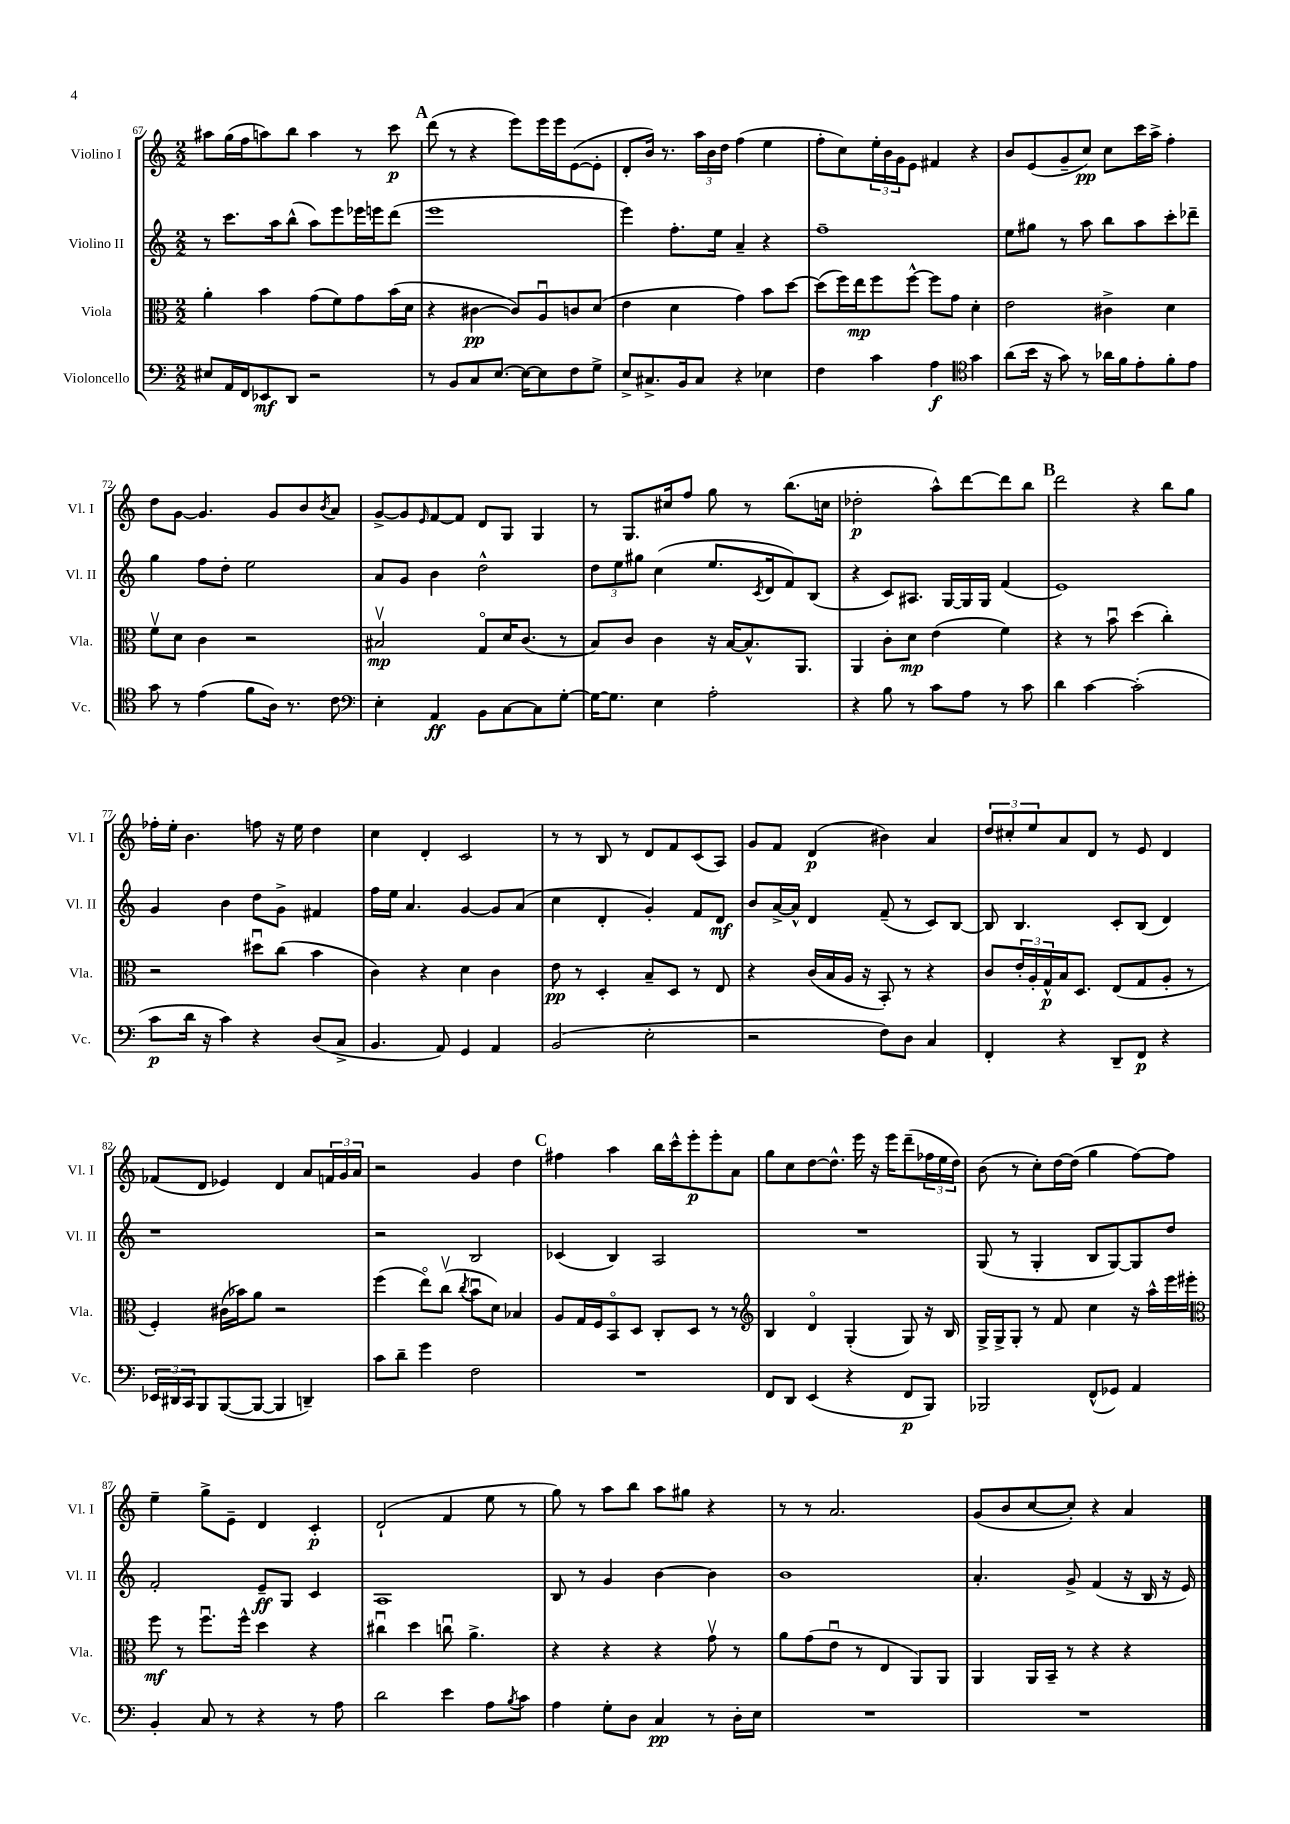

**kern	**dynam	**kern	**dynam	**kern	**dynam	**kern	**dynam
*part4	*part4	*part3	*part3	*part2	*part2	*part1	*part1
*staff4	*staff4	*staff3	*staff3	*staff2	*staff2	*staff1	*staff1
*I"Violoncello	*	*I"Viola	*	*I"Violino II	*	*I"Violino I	*
*I'Vc.	*	*I'Vla.	*	*I'Vl. II	*	*I'Vl. I	*
*clefF4	*	*clefC3	*	*clefG2	*	*clefG2	*
*k[]	*	*k[]	*	*k[]	*	*k[]	*
*M2/2	*	*M2/2	*	*M2/2	*	*M2/2	*
=67	=67	=67	=67	=67	=67	=67	=67
8E#X/L	.	4a'\	.	8r	.	8aa#X\L	.
16AA/L	.	.	.	8.ccc\L	.	(16gg\L	.
16FF/J	.	.	.	.	.	16ff\J	.
8EE-X/	mf	4b\	.	.	.	8aan\)	.
.	.	.	.	16aa\k	.	.	.
8DD/J	.	.	.	(8bb^^\J	.	8bb\J	.
2r	.	(8g\L	.	8aa\L)	.	4aa\	.
.	.	8f\)	.	8eee\	.	.	.
.	.	8g\	.	16eee-X\L	.	8r	.
.	.	.	.	16eeen\J	.	.	.
.	.	(16b\L	.	(8ddd\J	.	8ccc\	p
.	.	16d\JJ	.	.	.	.	.
!!LO:REH:place=s1:t=A
=68	=68	=68	=68	=68	=68	=68	=68
8r	.	4r	.	1eee	.	(8ddd\	.
8BB/L	.	.	.	.	.	8r	.
8C/	.	[4c#X\	pp	.	.	4r	.
[8.E/J	.	.	.	.	.	.	.
.	.	8c#/L])	.	.	.	8eee\L)	.
16E\KL_	.	.	.	.	.	.	.
8E\]	.	8Au/	.	.	.	16eee\L	.
.	.	.	.	.	.	16eee\J	.
8F\	.	8cn/	.	.	.	([8e\	.
8G^\J	.	(8d/J	.	.	.	8e'\J]	.
=69	=69	=69	=69	=69	=69	=69	=69
8E^/L	.	4e\	.	4eee\)	.	8d'/L	.
8.C#X^/	.	.	.	.	.	16b/Jk)	.
.	.	.	.	.	.	8.r	.
.	.	4d\	.	8.ff'\L	.	.	.
16BB/k	.	.	.	.	.	.	.
8C#/J	.	.	.	.	.	24aa\LL	.
.	.	.	.	.	.	24b\	.
.	.	.	.	16ee\Jk	.	.	.
.	.	.	.	.	.	24dd\JJ	.
4r	.	4g\)	.	4a~/	.	(4ff\	.
4E-X\	.	8b\L	.	4r	.	4ee\	.
.	.	[8dd\J	.	.	.	.	.
=70	=70	=70	=70	=70	=70	=70	=70
4F\	.	(8dd\L]	.	1ff~	.	8ff'\L	.
.	.	16ff\L)	.	.	.	8cc\)	.
.	.	16ee\J	mp	.	.	.	.
4c\	.	8ff\	.	.	.	24ee'\L	.
.	.	.	.	.	.	24b\	.
.	.	.	.	.	.	24g\J	.
.	.	[8ff^^\J	.	.	.	8e\J	.
4A\	f	8ff\L]	.	.	.	4f#X/	.
.	.	8g\J	.	.	.	.	.
*clefC4	*	*	*	*	*	*	*
4g\	.	4d'\	.	.	.	4r	.
=71	=71	=71	=71	=71	=71	=71	=71
(8a\L	.	2e\	.	8ee\L	.	8b/L	.
16b\Jk	.	.	.	8gg#X\J	.	(8e/	.
16r	.	.	.	.	.	.	.
8g\)	.	.	.	8r	.	8g~/	.
8r	.	.	.	8aa\	.	8cc/J)	pp
16a-X\LL	.	4c#X^\	.	8bb\L	.	8cc\L	.
16f\J	.	.	.	.	.	.	.
8e'\	.	.	.	8aa\	.	16ccc\L	.
.	.	.	.	.	.	16aa^\JJ	.
8f'\	.	4d\	.	8ccc'\	.	4ff'\	.
8e\J	.	.	.	8ddd-X~\J	.	.	.
!!LO:LB:g=z
=72	=72	=72	=72	=72	=72	=72	=72
8g\	.	8fv\L	.	4gg\	.	8dd\L	.
8r	.	8d\J	.	.	.	[8g\J	.
(4e\	.	4c\	.	8ff\L	.	4.g/]	.
.	.	.	.	8dd'\J	.	.	.
8f\L	.	2r	.	2ee\	.	.	.
16A\Jk)	.	.	.	.	.	8g/L	.
8.r	.	.	.	.	.	.	.
.	.	.	.	.	.	8b/	.
.	.	.	.	.	.	8qb/	.
8c\	.	.	.	.	.	8a/J	.
=73	=73	=73	=73	=73	=73	=73	=73
*clefF4	*	*	*	*	*	*	*
4E'\	.	2B#Xv/	mp	8a/L	.	[8g^/L	.
.	.	.	.	8g/J	.	8g/]	.
.	.	.	.	.	.	16qqe/	.
4AA/	ff	.	.	4b\	.	[8f/	.
.	.	.	.	.	.	8f/J]	.
8BB\L	.	8G/L	.	2dd^^\	.	8d/L	.
[8C\	.	16d/K	.	.	.	8G/J	.
.	.	(8.c/J	.	.	.	.	.
8C\]	.	.	.	.	.	4G/	.
[8G'\J	.	8r	.	.	.	.	.
=74	=74	=74	=74	=74	=74	=74	=74
16G\KL_	.	8B/L)	.	12dd\L	.	8r	.
8.G\J]	.	.	.	.	.	.	.
.	.	.	.	12ee\	.	.	.
.	.	8c/J	.	.	.	8.G/L	.
.	.	.	.	12gg#X\J	.	.	.
4E\	.	4c\	.	(4cc\	.	.	.
.	.	.	.	.	.	16cc#X/k	.
.	.	.	.	.	.	8ff/J	.
2A'\	.	16r	.	8.ee/L	.	8gg\	.
.	.	[16B/KL	.	.	.	.	.
.	.	8.B^^/]	.	.	.	8r	.
.	.	.	.	8qc/	.	.	.
.	.	.	.	16d/k	.	.	.
.	.	.	.	8f/)	.	(8.bb\L	.
.	.	8.AA/J	.	.	.	.	.
.	.	.	.	(8B/J	.	.	.
.	.	.	.	.	.	16ccn\Jk	.
=75	=75	=75	=75	=75	=75	=75	=75
4r	.	4AA/	.	4r	.	2dd-X'\	p
8B\	.	8c'\L	.	8c/L)	.	.	.
8r	.	8d\J	mp	8.A#X/J	.	.	.
8c\L	.	(4e\	.	.	.	8aa^^\L)	.
.	.	.	.	[16G/LL	.	.	.
8A\J	.	.	.	16G/]	.	[8ddd\	.
.	.	.	.	16G/JJ	.	.	.
8r	.	4f\)	.	(4f/	.	8ddd\]	.
8c\	.	.	.	.	.	8bb\J	.
!!LO:REH:place=s1:t=B
=76	=76	=76	=76	=76	=76	=76	=76
4d\	.	4r	.	1e)	.	2ddd\	.
[4c\	.	8r	.	.	.	.	.
.	.	8bu\	.	.	.	.	.
(2c'\]	.	(4dd\	.	.	.	4r	.
.	.	4cc'\)	.	.	.	8bb\L	.
.	.	.	.	.	.	8gg\J	.
!!LO:LB:g=z
=77	=77	=77	=77	=77	=77	=77	=77
8c\L	p	2r	.	4g/	.	16ff-X'\LL	.
.	.	.	.	.	.	16ee'\JJ	.
16d\Jk	.	.	.	.	.	4.b\	.
16r	.	.	.	.	.	.	.
4c\)	.	.	.	4b\	.	.	.
4r	.	8dd#Xu\L	.	8dd\L	.	8ffn\	.
.	.	(8cc\J	.	8g^\J	.	16r	.
.	.	.	.	.	.	16ee\	.
(8D/L	.	4b\	.	4f#X/	.	4dd\	.
8C^/J	.	.	.	.	.	.	.
=78	=78	=78	=78	=78	=78	=78	=78
4.BB/	.	4c\)	.	16ff\LL	.	4cc\	.
.	.	.	.	16ee\JJ	.	.	.
.	.	.	.	4.a/	.	.	.
.	.	4r	.	.	.	4d'/	.
8AA/)	.	.	.	.	.	.	.
4GG/	.	4d\	.	[4g/	.	2c/	.
4AA/	.	4c\	.	8g/L]	.	.	.
.	.	.	.	(8a/J	.	.	.
=79	=79	=79	=79	=79	=79	=79	=79
(2BB/	.	8e\	pp	4cc\	.	8r	.
.	.	8r	.	.	.	8r	.
.	.	4D'/	.	4d'/	.	8B/	.
.	.	.	.	.	.	8r	.
2E'\	.	8B~/L	.	4g'/)	.	8d/L	.
.	.	8D/J	.	.	.	8f/	.
.	.	8r	.	8f/L	.	(8c/	.
.	.	8E/	.	8d/J	mf	8A/J)	.
=80	=80	=80	=80	=80	=80	=80	=80
2r	.	4r	.	8b/L	.	8g/L	.
.	.	.	.	[16a^/L	.	8f/J	.
.	.	.	.	16a^^/JJ]	.	.	.
.	.	(16c/LL	.	4d/	.	(4d/	p
.	.	16B/	.	.	.	.	.
.	.	16A/JJ	.	.	.	.	.
.	.	16r	.	.	.	.	.
8F\L)	.	8BB'/)	.	(8f~/	.	4b#X\)	.
8D\J	.	8r	.	8r	.	.	.
4C/	.	4r	.	8c/L)	.	4a/	.
.	.	.	.	[8B/J	.	.	.
=81	=81	=81	=81	=81	=81	=81	=81
4FF'/	.	8c/L	.	8B/]	.	12dd/L	.
.	.	.	.	.	.	12cc#X'/	.
.	.	24e'/L	.	4.B/	.	.	.
.	.	24A'/	.	.	.	12ee/	.
.	.	24G^^/	p	.	.	.	.
4r	.	16B/J	.	.	.	8a/	.
.	.	8.D/J	.	.	.	.	.
.	.	.	.	.	.	8d/J	.
8DD~/L	.	(8E/L	.	8c'/L	.	8r	.
8FF/J	p	8G/	.	(8B/J	.	8e/	.
4r	.	8A'/J	.	4d/)	.	4d/	.
.	.	8r	.	.	.	.	.
!!LO:LB:g=z
=82	=82	=82	=82	=82	=82	=82	=82
24EE-X/LL	.	4F'/)	.	1r	.	(8f-X/L	.
24DD#X/	.	.	.	.	.	.	.
24CC/J	.	.	.	.	.	.	.
8BBB/	.	.	.	.	.	8d/J	.
([8BBB/	.	(16c#X\LL	.	.	.	4e-X/)	.
.	.	16b-X\J)	.	.	.	.	.
8BBB/J_	.	8a\J	.	.	.	.	.
4BBB/]	.	2r	.	.	.	4d/	.
4DDn~/)	.	.	.	.	.	8a/L	.
.	.	.	.	.	.	24fn/L	.
.	.	.	.	.	.	24g/	.
.	.	.	.	.	.	24a/JJ	.
=83	=83	=83	=83	=83	=83	=83	=83
8c\L	.	(4ff\	.	2r	.	2r	.
8d~\J	.	.	.	.	.	.	.
4g\	.	8ee\L)	.	.	.	.	.
.	.	(8ccv\J	.	.	.	.	.
.	.	8qcc/	.	.	.	.	.
2F\	.	8bu\L	.	2B/	.	4g/	.
.	.	8d\J)	.	.	.	.	.
.	.	4B-X/	.	.	.	4dd\	.
!!LO:REH:place=s1:t=C
=84	=84	=84	=84	=84	=84	=84	=84
1r	.	8A/L	.	(4c-X/	.	4ff#X\	.
.	.	16G/L	.	.	.	.	.
.	.	16F/J	.	.	.	.	.
.	.	8BB/	.	4B/)	.	4aa\	.
.	.	8D/J	.	.	.	.	.
.	.	8C'/L	.	2A/	.	16bb\LL	.
.	.	.	.	.	.	16ccc^^\J	.
.	.	8D/J	.	.	.	8eee'\	p
.	.	8r	.	.	.	8eee'\	.
.	.	8r	.	.	.	8a\J	.
=85	=85	=85	=85	=85	=85	=85	=85
*	*	*clefG2	*	*	*	*	*
8FF/L	.	4B/	.	1r	.	8gg\L	.
8DD/J	.	.	.	.	.	8cc\	.
(4EE/	.	4d/	.	.	.	[8dd\	.
.	.	.	.	.	.	8.dd^^\J]	.
4r	.	(4G'/	.	.	.	.	.
.	.	.	.	.	.	16eee\	.
.	.	.	.	.	.	16r	.
.	.	.	.	.	.	16eee\KL	.
8FF/L	p	8G/)	.	.	.	(8ddd~\	.
8BBB/J)	.	16r	.	.	.	24ff-X\L	.
.	.	.	.	.	.	24ee\	.
.	.	16B/	.	.	.	.	.
.	.	.	.	.	.	24dd\JJ)	.
=86	=86	=86	=86	=86	=86	=86	=86
2BBB-X/	.	16G^/LL	.	(8G/	.	(8b\	.
.	.	16G^/J	.	.	.	.	.
.	.	8G'/J	.	8r	.	8r	.
.	.	8r	.	4G'/	.	8cc'\L)	.
.	.	8f/	.	.	.	[16dd\L	.
.	.	.	.	.	.	(16dd\JJ]	.
(8FF^^/L	.	4cc\	.	8B/L	.	4gg\	.
8GG-X/J)	.	.	.	[8G/)	.	.	.
4AA/	.	16r	.	8G/]	.	[8ff\L)	.
.	.	16aa^^\LL	.	.	.	.	.
.	.	16eee\	.	8dd/J	.	8ff\J]	.
.	.	16eee#X'\JJ	.	.	.	.	.
!!LO:LB:g=z
=87	=87	=87	=87	=87	=87	=87	=87
*	*	*clefC3	*	*	*	*	*
4BB'/	.	8ff\	mf	2f'/	.	4ee~\	.
.	.	8r	.	.	.	.	.
8C/	.	8.ffu\L	.	.	.	8gg^\L	.
8r	.	.	.	.	.	8e~\J	.
.	.	16ff^^\Jk	.	.	.	.	.
4r	.	4dd\	.	8e~/L	ff	4d/	.
.	.	.	.	8G/J	.	.	.
8r	.	4r	.	4c/	.	4c'/	p
8A\	.	.	.	.	.	.	.
=88	=88	=88	=88	=88	=88	=88	=88
2d\	.	4cc#Xu\	.	1A	.	(2d`/	.
.	.	4dd\	.	.	.	.	.
4e\	.	8ccnu\	.	.	.	4f/	.
.	.	4.a^\	.	.	.	.	.
8A\L	.	.	.	.	.	8ee\	.
8qB/	.	.	.	.	.	.	.
8c\J	.	.	.	.	.	8r	.
=89	=89	=89	=89	=89	=89	=89	=89
4A\	.	4r	.	8B/	.	8gg\)	.
.	.	.	.	8r	.	8r	.
8G'\L	.	4r	.	4g/	.	8aa\L	.
8D\J	.	.	.	.	.	8bb\J	.
4C/	pp	4r	.	[4b\	.	8aa\L	.
.	.	.	.	.	.	8gg#X\J	.
8r	.	8gv\	.	4b\]	.	4r	.
16D'\LL	.	8r	.	.	.	.	.
16E\JJ	.	.	.	.	.	.	.
=90	=90	=90	=90	=90	=90	=90	=90
1r	.	8a\L	.	1b	.	8r	.
.	.	(8g\	.	.	.	8r	.
.	.	8eu\J	.	.	.	2.a/	.
.	.	8r	.	.	.	.	.
.	.	4E/	.	.	.	.	.
.	.	8AA/L)	.	.	.	.	.
.	.	8AA/J	.	.	.	.	.
=91	=91	=91	=91	=91	=91	=91	=91
1r	.	4AA/	.	4.a'/	.	(8g/L	.
.	.	.	.	.	.	8b/	.
.	.	16AA/LL	.	.	.	[8cc/	.
.	.	16BB~/JJ	.	.	.	.	.
.	.	8r	.	8g^/	.	8cc'/J])	.
.	.	4r	.	(4f/	.	4r	.
.	.	4r	.	16r	.	4a/	.
.	.	.	.	16B/	.	.	.
.	.	.	.	16r	.	.	.
.	.	.	.	16e/)	.	.	.
==	==	==	==	==	==	==	==
*-	*-	*-	*-	*-	*-	*-	*-
